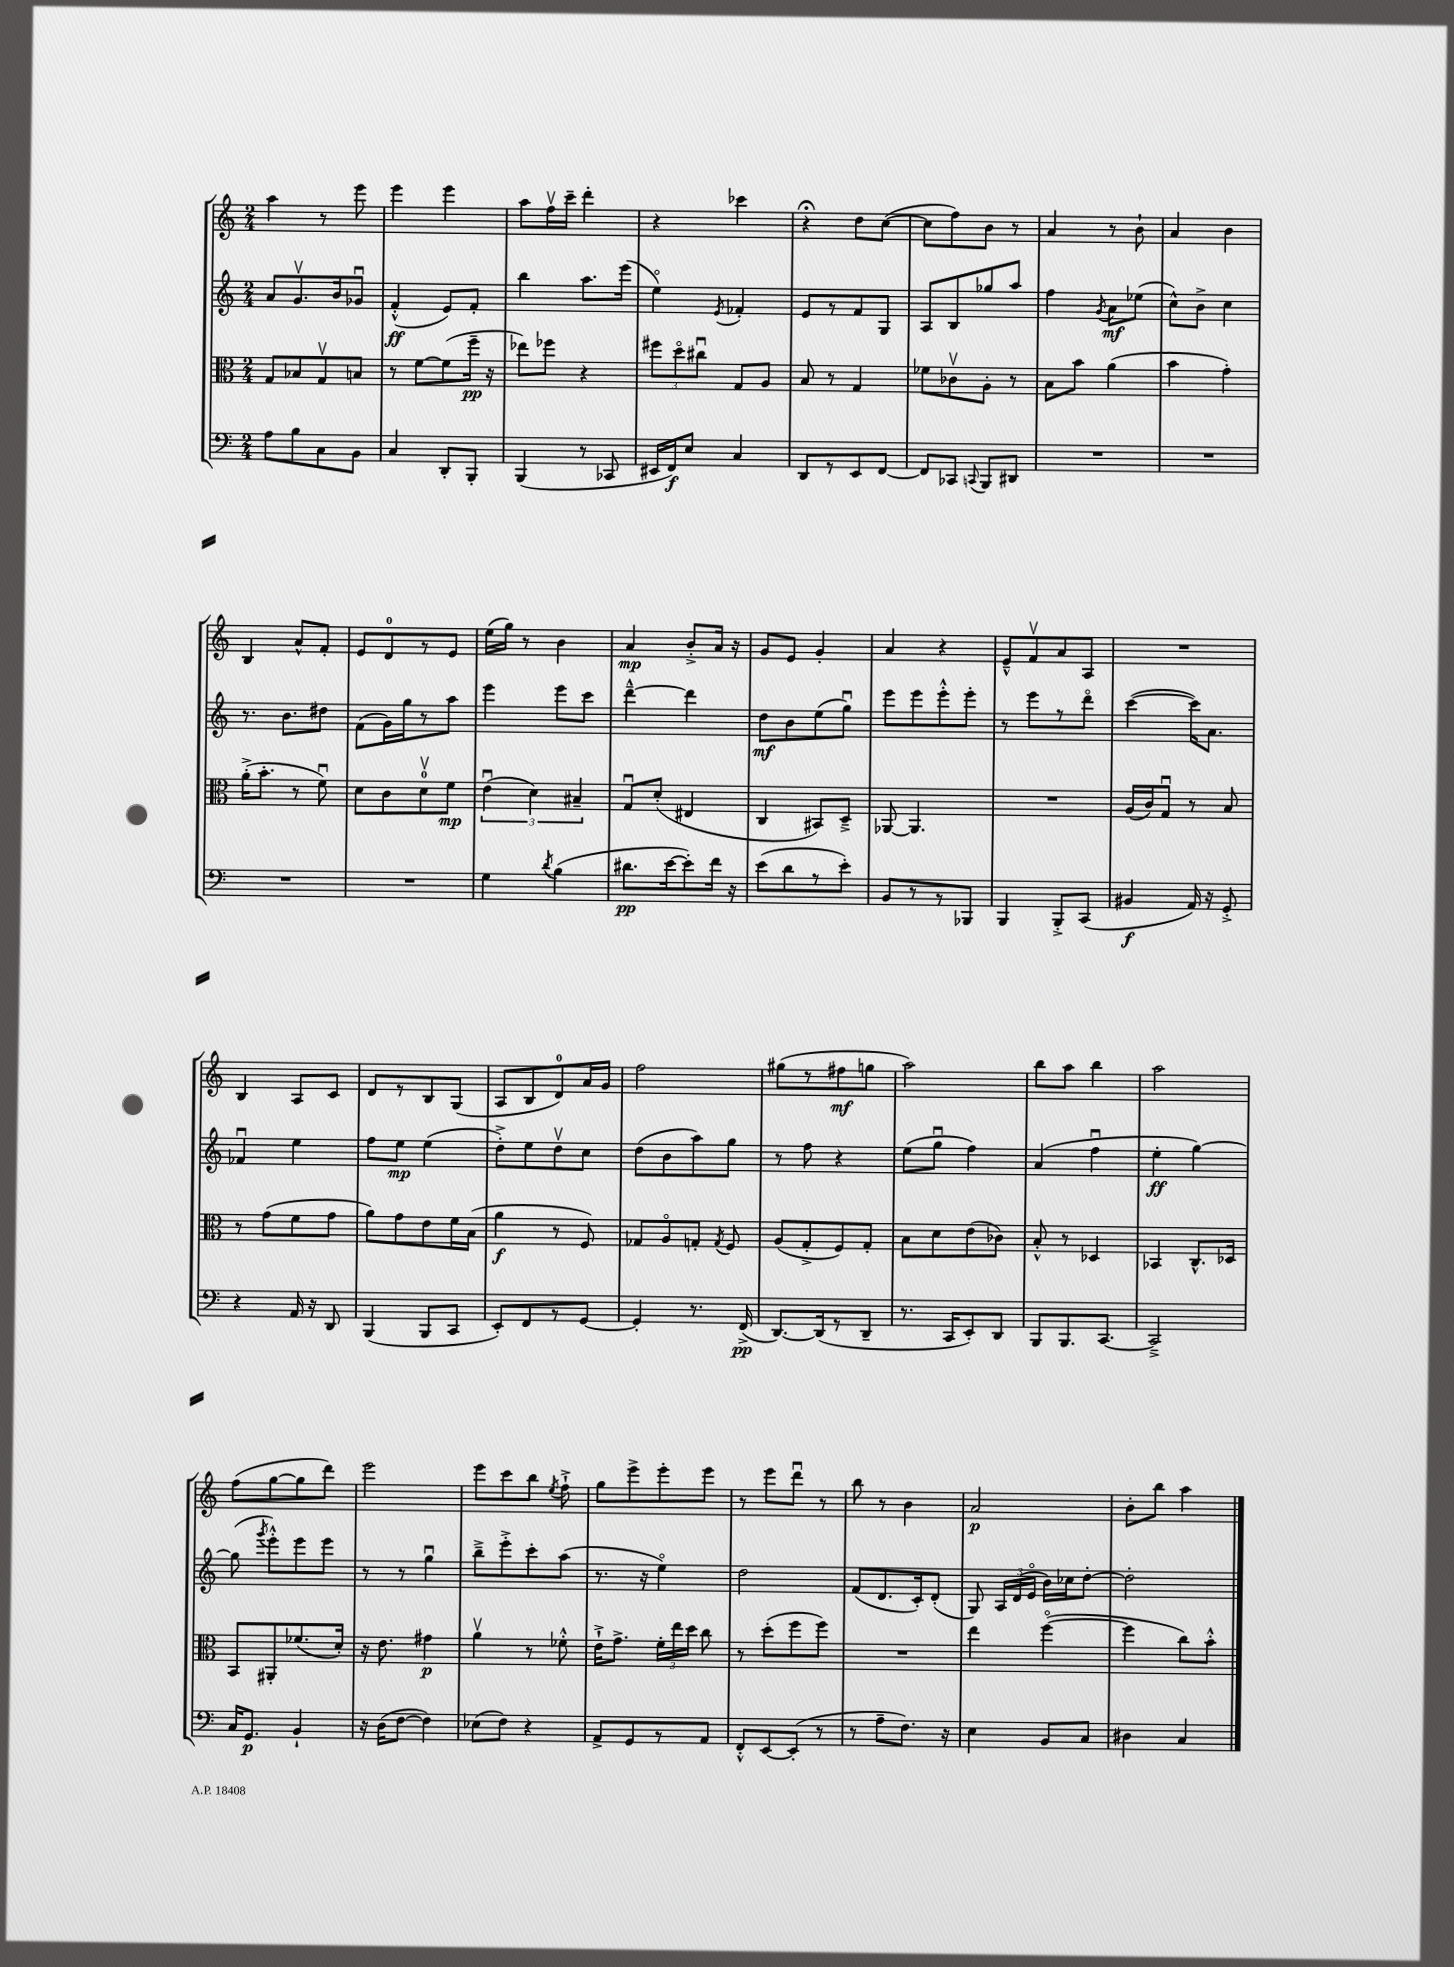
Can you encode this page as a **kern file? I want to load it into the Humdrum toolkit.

**kern	**kern	**kern	**kern
*staff4	*staff3	*staff2	*staff1
*clefF4	*clefC3	*clefG2	*clefG2
*k[]	*k[]	*k[]	*k[]
*M2/4	*M2/4	*M2/4	*M2/4
8A	8G	8a	4aa
8B	8B-	8.gv	.
8C	8Gv	.	8r
.	.	16b	.
8BB	8B	8g-u	8eee
=	=	=	=
4C	8r	(4f'^^	4eee
.	[8f	.	.
8DD'	(8f]	8e)	4eee
8BBB'	16ff~	8f'	.
.	16r	.	.
=	=	=	=
(4BBB	8ee-)	4bb	8aa
.	8ff-	.	16ffv
.	.	.	16ccc~
8r	4r	8.aa	4ddd'
8CC-	.	.	.
.	.	(16eee	.
=	=	=	=
16EE#	12ff#	4eeo)	4r
16FF)	.	.	.
.	12ddo	.	.
8E	.	.	.
.	12cc#u	.	.
.	.	8qe	.
4C	8G	4f-'	4ccc-
.	8A	.	.
=	=	=	=
8DD	8B	8e	4r;
8r	8r	8r	.
8EE	4G	8f	8dd
[8FF	.	8G	([8cc
=	=	=	=
8FF]	8f-	8A	8cc]
8CC-	8c-v	8B	8ff)
8qqCC	.	.	.
8BBB	8A'	8gg-	8b
8DD#	8r	8aa	8r
=	=	=	=
2r	8B	4ff	4a
.	8b	.	.
.	.	8qg	.
.	(4a	8a	8r
.	.	(8ee-	8b`
=	=	=	=
2r	4b	8cc^^)	4a
.	.	8b^	.
.	4g')	4cc	4b
=	=	=	=
2r	(16a'^	8.r	4B
.	8.b'	.	.
.	.	8.b	.
.	8r	.	8a^^
.	8fu)	8dd#	8f'
=	=	=	=
2r	8d	(8f	8e
.	8c	16g)	8d
.	.	16gg	.
.	8dv	8r	8r
.	8f	8aa	8e
=	=	=	=
4G	(6eu	4eee	(16ee
.	.	.	16gg)
.	.	.	8r
.	6d)	.	.
8qd	.	.	.
(4B	.	8eee	4b
.	6B#~	.	.
.	.	8ccc	.
=	=	=	=
8.d#	8Gu	[4ddd~^^	4a
.	(8d'	.	.
[16e	.	.	.
8e'])	4E#	4ddd]	8b'^
16f	.	.	16a
16r	.	.	16r
=	=	=	=
(8e	4C	8dd	8g
8d	.	8b	8e
8r	8BB#)	(8ee	4g'
8e')	8D~^	8ggu)	.
=	=	=	=
8BB	[8AA-	8eee	4a
8r	4.AA-]	8eee	.
8r	.	8eee'^^	4r
8BBB-	.	8eee'	.
=	=	=	=
4BBB	2r	8r	8e~^^
.	.	8eee	8fv
8BBB'^	.	8r	8a
(8CC	.	8dddo	8A
=	=	=	=
4BB#	(16A	([4ccc	2r
.	16c)	.	.
.	8Gu	.	.
16AA)	8r	16ccc])	.
16r	.	8.a	.
8GG'^	8B	.	.
=	=	=	=
4r	8r	4f-u	4B
.	(8g	.	.
16AA	8f	4ee	8A
16r	.	.	.
8DD	8g	.	8c
=	=	=	=
(4BBB	8a)	8ff	8d
.	8g	8ee	8r
8BBB	8e	(4ee	8B
8CC	16f	.	(8G
.	(16B	.	.
=	=	=	=
8EE')	4a	8dd'^)	8A
8FF	.	8ee	8B
8r	8r	8ddv	8d)
[8GG	8F)	8cc	16a
.	.	.	16g
=	=	=	=
4GG']	8G-	(8dd	2ff
.	8Ao	8b	.
8.r	8G'	8aa)	.
.	8qG	.	.
.	8F	8gg	.
(16FF^	.	.	.
=	=	=	=
[8.DD)	(8A	8r	(8gg#
.	8G'^	8ff	8r
(16DD]	.	.	.
8r	8F)	4r	8ff#
8DD~	8G'	.	8gg
=	=	=	=
8.r	8B	(8ee	2aa)
.	8d	8ggu	.
16CC	.	.	.
8EE')	(8e	4ff)	.
8DD	8c-)	.	.
=	=	=	=
8BBB	8B'^^	(4a	8bb
8.BBB	8r	.	8aa
.	4D-	4ffu	4bb
[8.CC	.	.	.
=	=	=	=
2CC~^]	4BB-	4ee'	2aa
.	8.C^^	[4gg)	.
.	16D-	.	.
=	=	=	=
16C	8BB	(8gg]	(8ff
8.GG	.	.	.
.	.	8qggg	.
.	8AA#'	8eee'^^)	[8gg
4BB`	(8.f-	8eee	8gg]
.	.	8eee	8ddd)
.	16d')	.	.
=	=	=	=
16r	16r	8r	2eee
(16D	8.e	.	.
[8F	.	8r	.
4F])	4g#	4ggu	.
=	=	=	=
(8E-	4av	8bb~^	8eee
8F)	.	8eee'^	8ccc
4r	8r	8ccc'	8bb
.	.	.	8qee
.	8f-'^^	(8aa	8ff`^
=	=	=	=
8AA^	16e`^	8.r	8gg
.	8.g^	.	.
8GG	.	.	8eee^
.	.	16r	.
8r	24f'	4eeo)	8eee'
.	24ee	.	.
.	24dd	.	.
8AA	8cc	.	8eee
=	=	=	=
8FF'^^	8r	2dd	8r
[8EE	(8dd'	.	8eee
(8EE']	8ff	.	8dddu
8r	8ff)	.	8r
=	=	=	=
8r	2r	(8f	8bb
8A~	.	8.d	8r
8.F)	.	.	4b
.	.	16c')	.
.	.	(8d'	.
16r	.	.	.
=	=	=	=
4E	4ee	8G)	2a
.	.	24A	.
.	.	(24d	.
.	.	24eo	.
8BB	([4ffo	16b)	.
.	.	16cc-	.
8C	.	[8dd'	.
=	=	=	=
4D#	4ff]	2dd']	8b'
.	.	.	8bb
4C	8cc)	.	4aa
.	8b'^^	.	.
==	==	==	==
*-	*-	*-	*-
